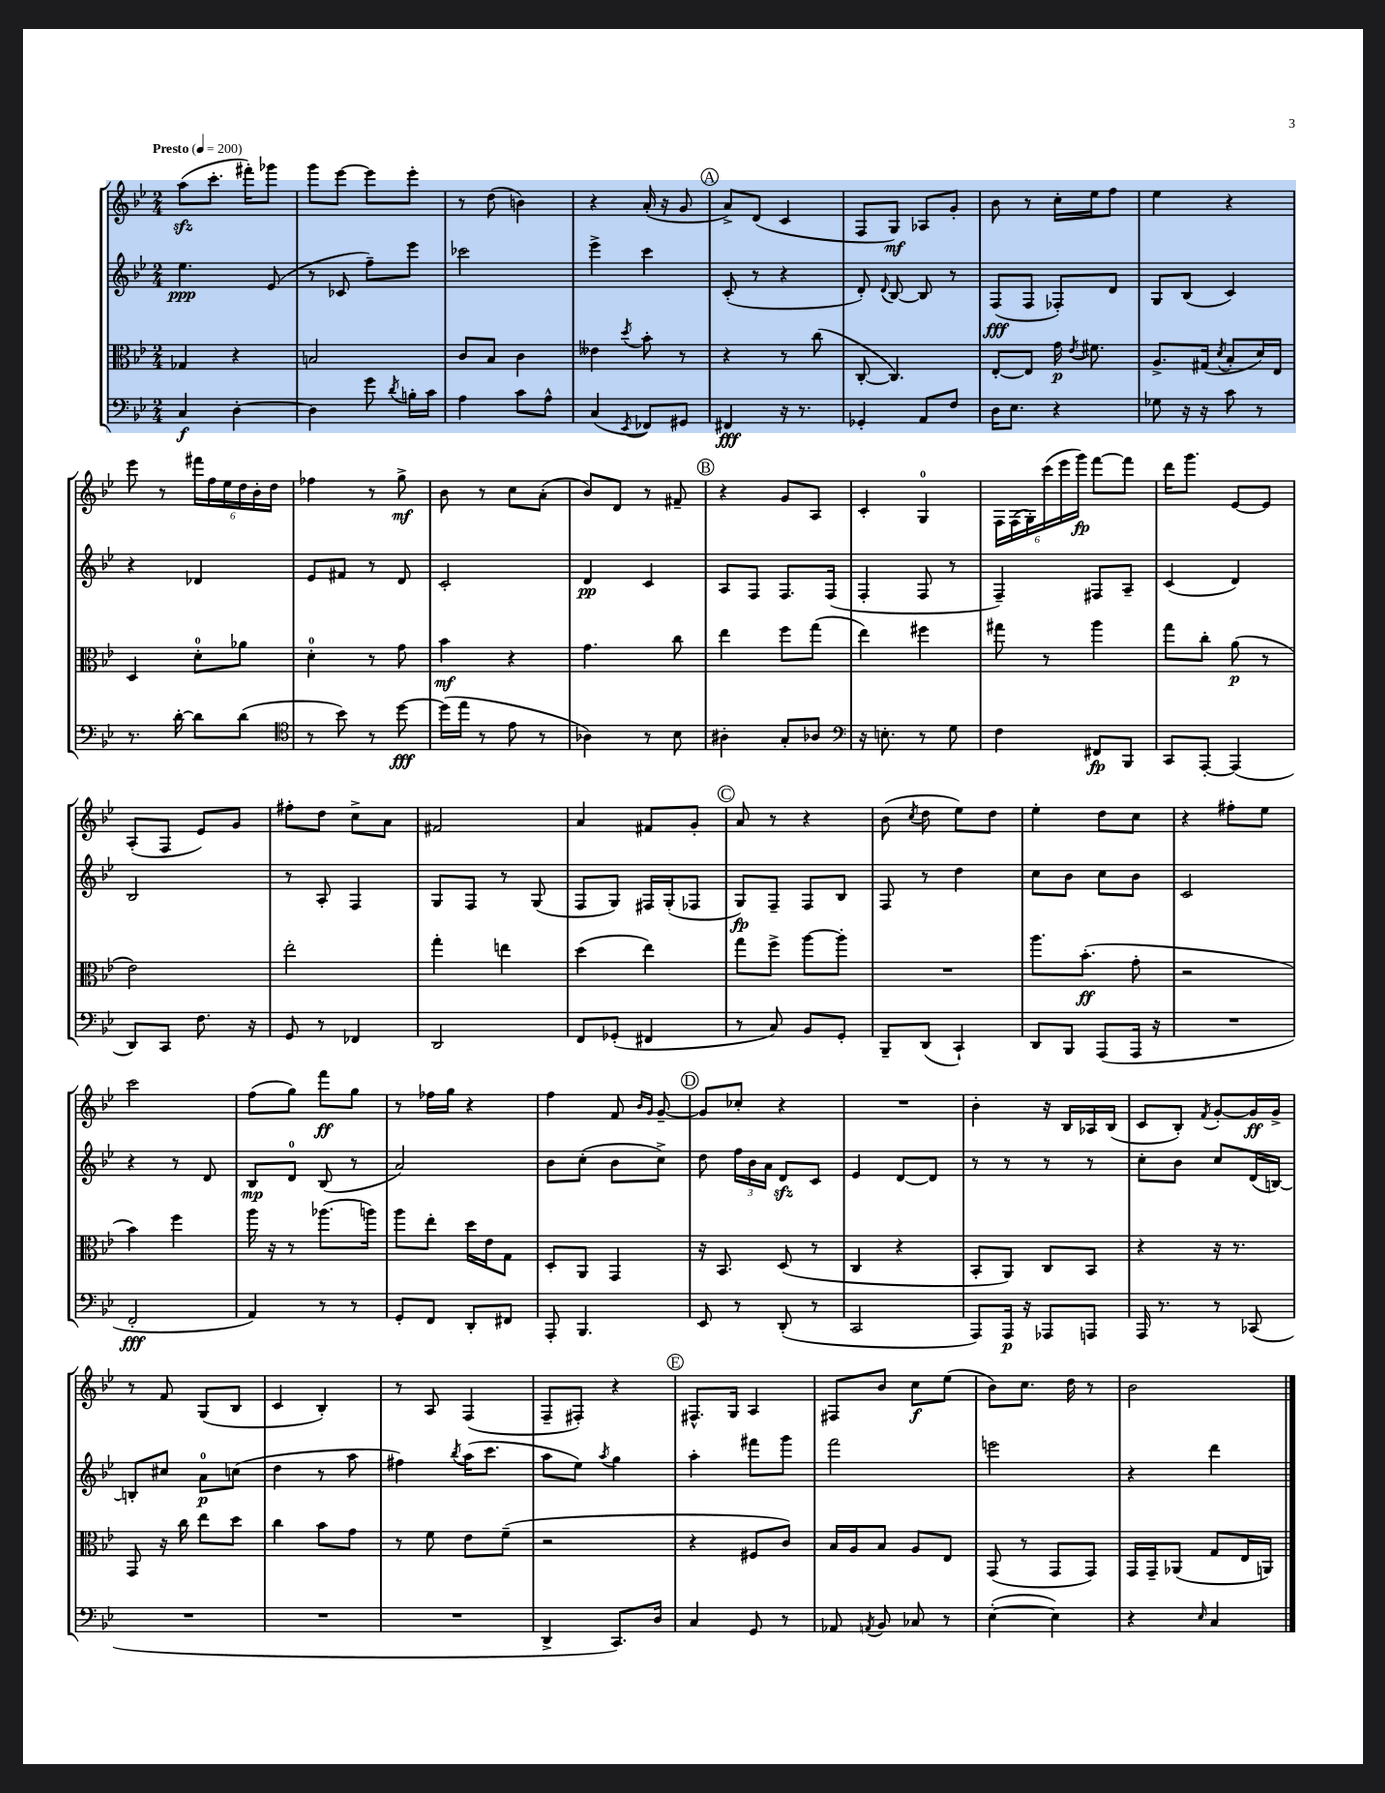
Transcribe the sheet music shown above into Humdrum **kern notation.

**kern	**kern	**kern	**kern
*staff4	*staff3	*staff2	*staff1
*clefF4	*clefC3	*clefG2	*clefG2
*k[b-e-]	*k[b-e-]	*k[b-e-]	*k[b-e-]
*M2/4	*M2/4	*M2/4	*M2/4
*MM200	*MM200	*MM200	*MM200
4C/	4G-/	4.ee-\	(8aa\L
.	.	.	8.ccc'\J
[4D'\	4r	.	.
.	.	.	16fff#'\LK)
.	.	(8e-/	8ggg-\J
=	=	=	=
4D\]	2B/	8r	8ggg\L
.	.	8c-/	[8eee-\J
8g\	.	8ff~\L)	8eee-\]L
8qd/	.	.	.
16B'\LL	.	8eee-\J	8eee-'\J
16c\JJ	.	.	.
=	=	=	=
4A\	8c/L	2ccc-\	8r
.	8B-/J	.	(8dd\
8c\L	4c\	.	4b\)
8A^^\J	.	.	.
=	=	=	=
(4C/	4e--\	4eee-^\	4r
8qEE-/	8qdd/	.	.
8FF-/L)	8b-'\	4ccc\	(16a'/
.	.	.	16r
8GG#/J	8r	.	8g/
=	=	=	=
4FF#/	4r	(8c'/	8a^/L)
.	.	8r	(8d/J
16r	8r	4r	4c/
8.r	.	.	.
.	(8cc\	.	.
=	=	=	=
4GG-'/	[8C'/	8d'/)	8F/L
.	.	8qqd/	.
.	4.C/])	[8B-/	8G/J)
8AA/L	.	8B-/]	8A-/L
8F/J	.	8r	8g'/J
=	=	=	=
16D\LK	[8E-'/L	(8F/L	8b-\
8.E-\J	.	.	.
.	8E-/]J	8F/J	8r
4r	16g\	8F-'/L)	16cc'\LL
.	8qe-/	.	.
.	8.f#\	.	16ee-\J
.	.	8d/J	8ff\J
=	=	=	=
8G-\	8.A^/L	8G/L	4ee-\
16r	.	(8B-/J	.
16r	(16G#/Jk	.	.
.	8qd/	.	.
8c\	8B-'/L	4c/)	4r
8r	16d/L)	.	.
.	16E-/JJ	.	.
=	=	=	=
8.r	4D/	4r	8eee-\
.	.	.	8r
[16d'\	.	.	.
8d\]L	8d'\L	4d-/	24fff#\LL
.	.	.	24ff\
.	.	.	24ee-\
(8d\J	8a-\J	.	24dd\
.	.	.	24b-'\
.	.	.	24dd\JJ
=	=	=	=
*clefC4	*	*	*
8r	4d'\	8e-/L	4ff-\
8b-\)	.	8f#/J	.
8r	8r	8r	8r
[8dd\	8g\	8d/	8gg^\
=	=	=	=
(16dd\]LL	4b-\	2c'/	8b-\
16ee-\JJ	.	.	.
8r	.	.	8r
8e-\	4r	.	8cc\L
8r	.	.	(8a'\J
=	=	=	=
4A-\)	4.g\	4d/	8b-/L)
.	.	.	8d/J
8r	.	4c/	8r
8B-\	8cc\	.	8f#~/
=	=	=	=
4A#'\	4ee-\	8A/L	4r
.	.	8F/J	.
8G'/L	8ff\L	8.F/L	8g/L
8A-/J	(8gg\J	.	8A/J
.	.	(16F/Jk	.
=	=	=	=
*clefF4	*	*	*
16r	4ee-\)	4F'/	4c'/
8.E'\	.	.	.
8r	4ff#\	8F/	4G/
8G\	.	8r	.
=	=	=	=
4F\	8gg#\	4F~/)	24F\LL
.	.	.	(24F\
.	.	.	24G'\)
.	8r	.	(24ccc\
.	.	.	24eee-\
.	.	.	24ggg\JJ)
8FF#/L	4aa\	8F#/L	[8fff\L
8BBB-/J	.	8A~/J	8fff\]J
=	=	=	=
8CC/L	8gg\L	(4c/	16ddd\LK
.	.	.	8.ggg\J
[8AAA'/J	8cc'\J	.	.
(4AAA/]	(8a\	4d/)	[8e-/L
.	8r	.	8e-/]J
=	=	=	=
8DD/L)	2e-\)	2B-/	(8A'/L
8CC/J	.	.	8F/J
8.F\	.	.	8e-/L)
.	.	.	8g/J
16r	.	.	.
=	=	=	=
8GG/	2ee-'\	8r	8ff#'\L
8r	.	8A'/	8dd\J
4FF-/	.	4F/	8cc^\L
.	.	.	8a\J
=	=	=	=
2DD/	4gg'\	8G/L	2f#/
.	.	8F/J	.
.	4ee\	8r	.
.	.	(8G/	.
=	=	=	=
8FF/L	(4dd\	8F/L	4a/
(8GG-'/J	.	8G/J)	.
4FF#/	4ee-\)	16F#/LL	8f#/L
.	.	(16G'/J	.
.	.	8F-/J	8g'/J
=	=	=	=
8r	8gg\L	8G/L)	8a/
8C/)	8ff^\J	8F~/J	8r
8BB-/L	[8aa\L	8F/L	4r
8GG'/J	8aa'\]J	8B-/J	.
=	=	=	=
8BBB-~/L	2r	8F/	(8b-\
.	.	.	8qcc/
(8DD/J	.	8r	8dd\
4CC`/)	.	4dd\	8ee-\L)
.	.	.	8dd\J
=	=	=	=
8DD/L	8.aa\L	8cc\L	4ee-'\
8BBB-/J	.	8b-\J	.
.	(8.b-'\J	.	.
(8AAA/L	.	8cc\L	8dd\L
16AAA/Jk	8g'\	8b-\J	8cc\J
16r	.	.	.
=	=	=	=
2r	2r	2c/	4r
.	.	.	8ff#'\L
.	.	.	8ee-\J
=	=	=	=
2FF'/	4b-\)	4r	2ccc\
.	4ff\	8r	.
.	.	8d/	.
=	=	=	=
4AA/)	16aa\	8B-/L	(8ff\L
.	16r	.	.
.	8r	8d/J	8gg\J)
8r	(8.aa-\L	(8B-/	8fff\L
8r	.	8r	8gg\J
.	16aa\Jk)	.	.
=	=	=	=
8GG'/L	8aa\L	2a/)	8r
8FF/J	8ee-'\J	.	16ff-\LL
.	.	.	16gg\JJ
8DD'/L	16dd\LL	.	4r
.	16e-\J	.	.
8FF#/J	8G\J	.	.
=	=	=	=
8AAA'/	8D'/L	8b-\L	4ff\
4.BBB-/	8AA/J	(8cc'\J	.
.	4GG/	8b-\L	8f/
.	.	.	16qqb-/LL
.	.	.	16qqg/JJ
.	.	8cc^\J)	[8g~/
=	=	=	=
8EE-/	16r	8dd\	8g/]L
.	8.BB-/	.	.
8r	.	24ff\LL	8cc-'/J
.	.	24b-\	.
.	.	24a\JJ	.
(8DD'/	(8D/	8d/L	4r
8r	8r	8c/J	.
=	=	=	=
2CC/	4C/	4e-/	2r
.	4r	[8d/L	.
.	.	8d/]J	.
=	=	=	=
8AAA/L)	8BB-'/L	8r	4b-'\
16AAA/Jk	8AA/J)	8r	.
16r	.	.	.
8AAA-/L	8C/L	8r	16r
.	.	.	16B-/LL
8AAA/J	8BB-/J	8r	16A-/
.	.	.	(16B-/JJ
=	=	=	=
16AAA/	4r	8cc'\L	8c/L
8.r	.	.	.
.	.	8b-\J	8B-'/J)
.	.	.	8qf/
8r	16r	8cc/L	[8g'/L
.	8.r	.	.
(8CC-/	.	(16d/L	16g/]L
.	.	[16B/JJ)	16g^/JJ
=	=	=	=
2r	8GG/	8B'/]L	8r
.	16r	8cc#/J	8f/
.	16cc\	.	.
.	8ee-\L	8a\L	(8G/L
.	8dd\J	(8cc\J	8B-/J
=	=	=	=
2r	4cc\	4dd\	4c/
.	8b-\L	8r	4B-'/)
.	8g\J	8aa\	.
=	=	=	=
2r	8r	4ff#\)	8r
.	8f\	.	8A/
.	.	8qbb-/	.
.	8e-\L	(16aa\LK	(4F/
.	.	8.ccc\J	.
.	(8f~\J	.	.
=	=	=	=
4DD^/	2r	8aa\L	8F~/L
.	.	8ee-\J)	8F#'/J)
.	.	8qaa/	.
8.CC/L)	.	4gg\	4r
16D/Jk	.	.	.
=	=	=	=
4C/	4r	4aa'\	8.F#^^/L
.	.	.	16G/Jk
8GG/	8F#/L	8fff#\L	4A/
8r	8c/J)	8ggg\J	.
=	=	=	=
8AA-/	16B-/LL	2fff\	8F#/L
.	16A/J	.	.
8qAA/	.	.	.
8BB-/	8B-/J	.	8b-/J
8C-/	8A/L	.	8cc\L
8r	8E-/J	.	(8ee-\J
=	=	=	=
([4E-'\	(8GG/	2eee\	8b-\L)
.	8r	.	8.cc\J
4E-\])	8GG/L	.	.
.	.	.	16dd\
.	8GG/J)	.	8r
=	=	=	=
4r	16GG/LL	4r	2b-\
.	16GG~/J	.	.
.	(8AA-/J	.	.
16qqE-/	.	.	.
4C/	8G/L	4ddd\	.
.	16E-/L	.	.
.	16AA/JJ)	.	.
==	==	==	==
*-	*-	*-	*-
